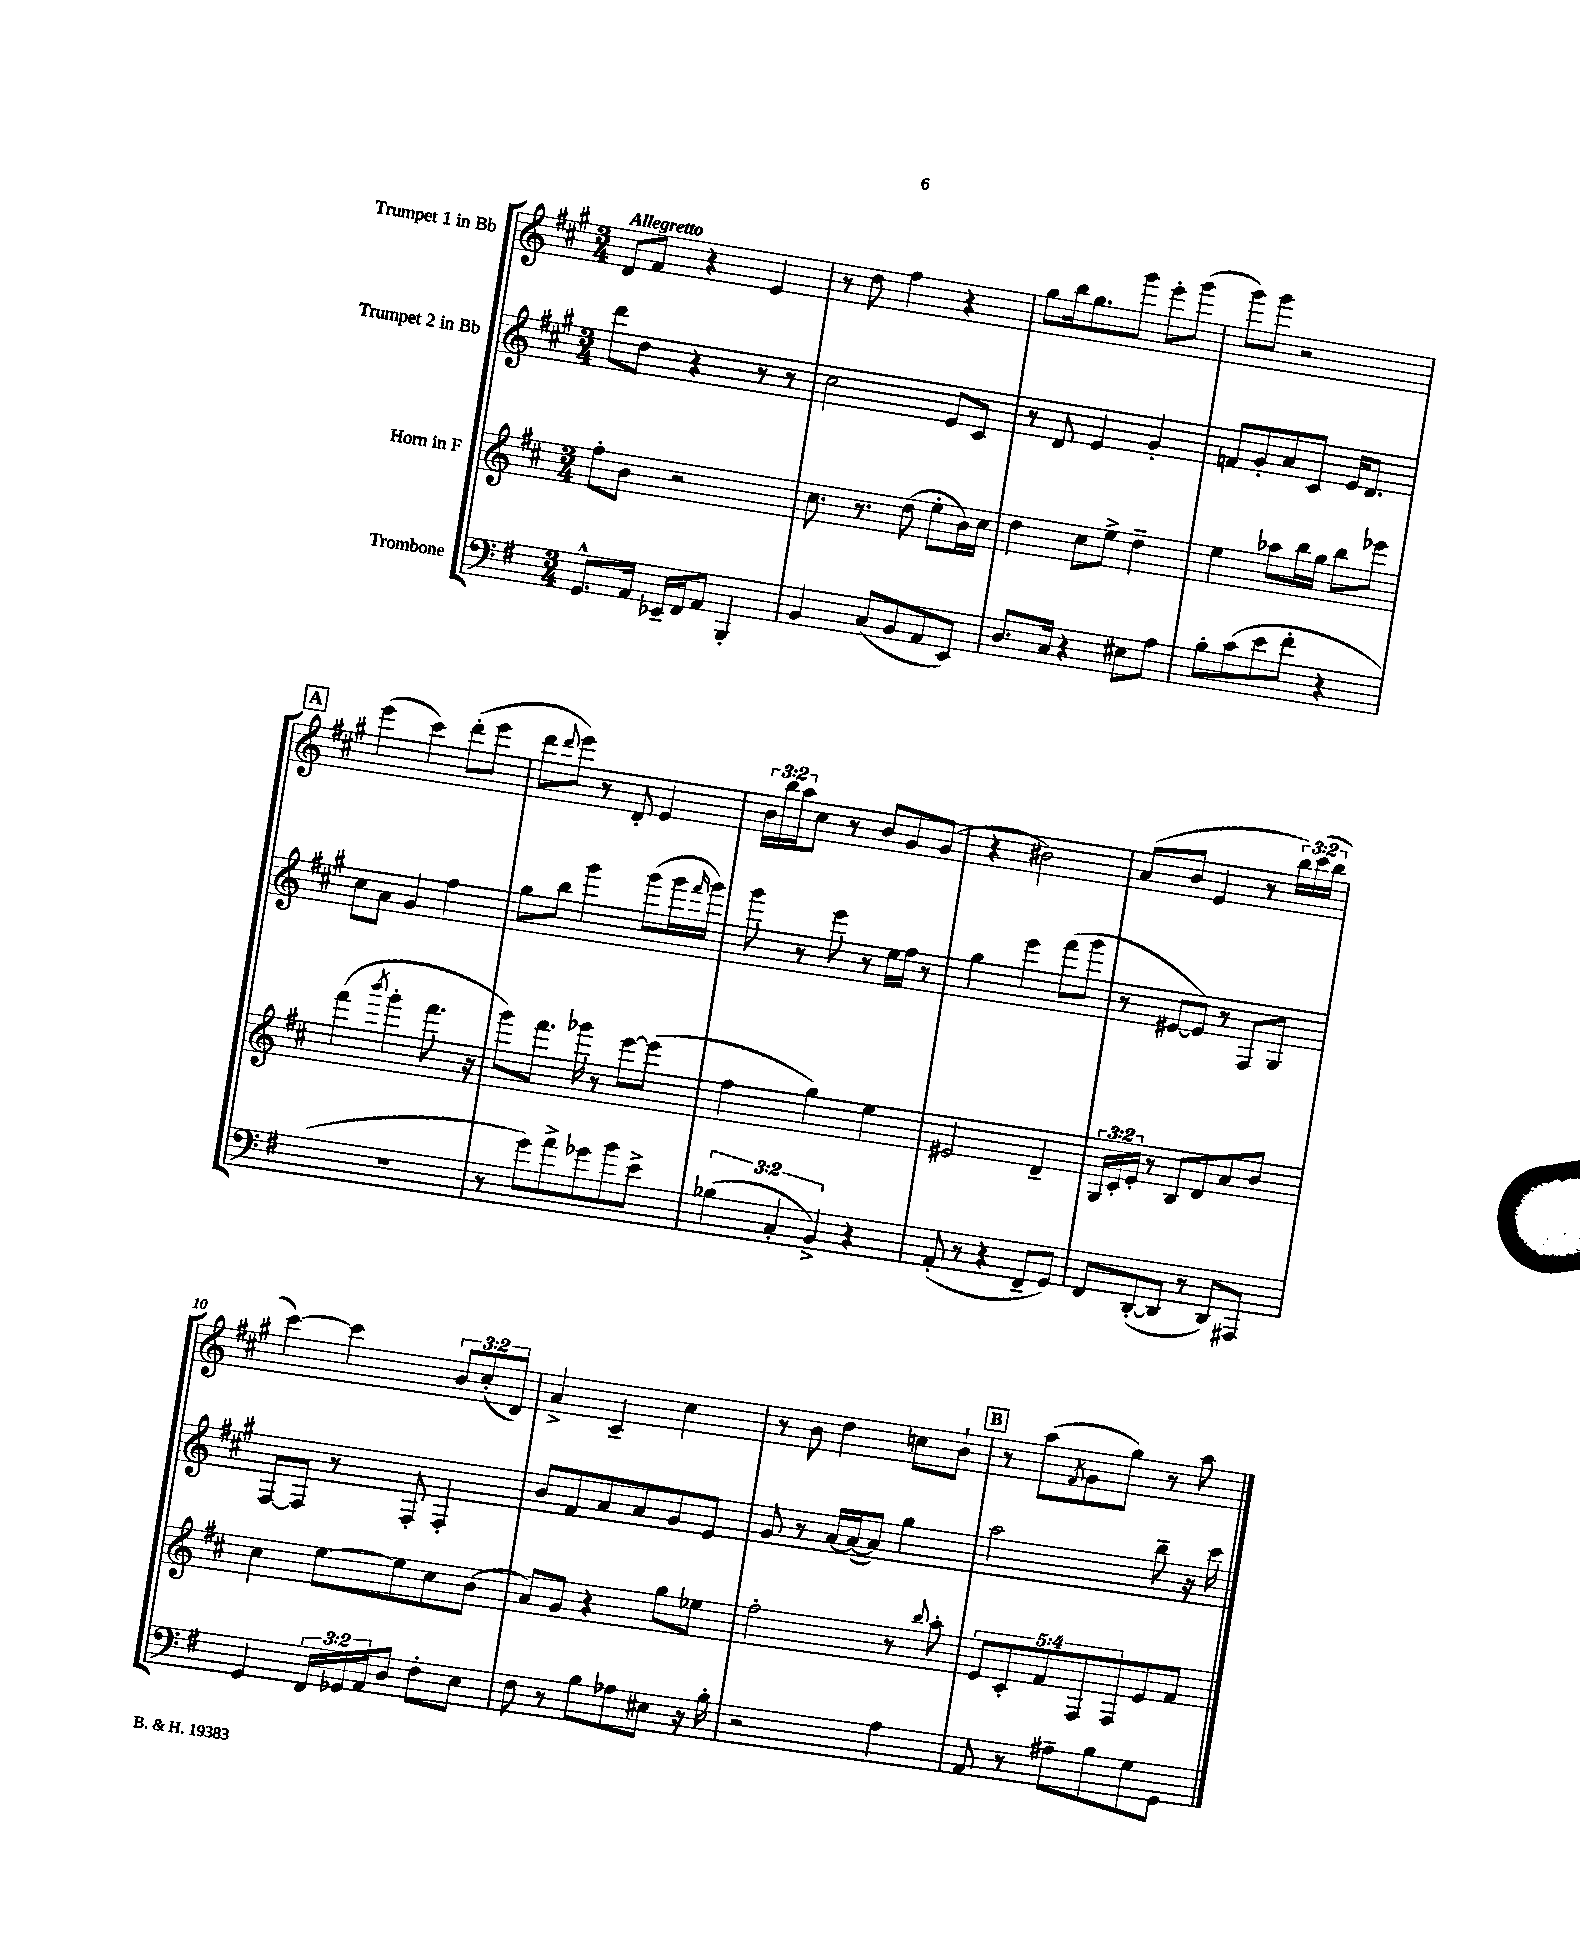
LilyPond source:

<<
\new StaffGroup <<
\new Staff = "s0" \with { instrumentName = "Trumpet 1 in Bb" } {
    \clef treble \key a \major \numericTimeSignature \time 3/4 \override Staff.TupletNumber.text = #tuplet-number::calc-fraction-text \tempo "Allegretto"
    d'8 fis'8 r4 e'4 |
    r8 d''8 fis''4 r4 |
    gis''8 b''16 gis''8. gis'''8 e'''8-. gis'''8( |
    gis'''8) gis'''8 r2 |
    \mark \markup { \box "A" } e'''4( cis'''4) d'''8-.( e'''8 |
    d'''8 \appoggiatura { d'''8 } e'''8) r8 d'8-. e'4 |
    \tuplet 3/2 { b'16 b''16 a''16 } cis''8 r8 b'8 gis'8 gis'8( |
    r4 bis'2) |
    a'8( b'8 e'4 r8 \tuplet 3/2 { b''16) cis'''16( b''16 } |
    cis'''4~) cis'''4 \tuplet 3/2 { b'8 cis''8-.( d'8) } |
    a'4-> cis'4-- cis''4 |
    r8 b'8 d''4 c''8 b'8-! |
    \mark \markup { \box "B" } r8 a''8( \acciaccatura { fis'8 } gis'8 gis''8) r8 a''8 \bar "|." |
}
\new Staff = "s1" \with { instrumentName = "Trumpet 2 in Bb" } {
    \clef treble \key a \major \numericTimeSignature \time 3/4
    d'''8 d''8 r4 r8 r8 |
    cis''2 e'8 cis'8 |
    r8 d'8 e'4 gis'4-. |
    f'8 gis'8-. a'8 cis'8 e'16 d'8. |
    \mark \markup { \box "A" } cis''8 a'8 gis'4 fis''4 |
    gis''8 b''8 gis'''4 gis'''8( gis'''16 \grace { fis'''16 } gis'''16) |
    gis'''8 r8 e'''8 r8 e''16 fis''16 r8 |
    gis''4 e'''4 fis'''8( gis'''8 |
    r8 eis'8~ eis'8) r8 fis8 gis8 |
    fis8~ fis8 r8 fis8-. fis4-. |
    b'8 fis'8 a'8 a'8 gis'8 e'8 |
    gis'8 r8 a'16~ a'16~( a'8) gis''4 |
    \mark \markup { \box "B" } a''2 b''8-- r16 cis'''16 \bar "|." |
}
\new Staff = "s2" \with { instrumentName = "Horn in F" } {
    \clef treble \key d \major \numericTimeSignature \time 3/4 \override Staff.TupletNumber.text = #tuplet-number::calc-fraction-text
    fis''8-. b'8 r2 |
    cis''8. r8. d''8( e''8-. b'16) cis''16 |
    d''4 cis''8 e''8-> d''4-- |
    e''4 aes''8 b''16 g''16 b''8 ees'''8 |
    \mark \markup { \box "A" } fis'''4( \acciaccatura { b'''8 } g'''4-. fis'''8. r16 |
    g'''8) fis'''8. ges'''16 r8 e'''8~ e'''8( |
    fis''4 g''4) e''4 |
    eis'2 d'4-- |
    \tuplet 3/2 { g16 cis'16-. e'16-. } r8 b8 d'8 a'8 b'8 |
    cis''4 e''8~ e''8 cis''8 b'8( |
    a'8) g'8 r4 g''8 ees''8 |
    fis''2-. r8 \appoggiatura { b''8 } a''8-. |
    \mark \markup { \box "B" } \tuplet 5/4 { e'8 cis'8-. fis'8 fis8 fis8 } e'8 fis'8 \bar "|." |
}
\new Staff = "s3" \with { instrumentName = "Trombone" } {
    \clef bass \key g \major \numericTimeSignature \time 3/4 \override Staff.TupletNumber.text = #tuplet-number::calc-fraction-text
    g,8.-^ a,16 ees,16-- fis,16 a,8 b,,4-. |
    b,4 c8( b,8 a,8 e,8) |
    d8. c16 r4 eis8 a8 |
    b8-. c'8( e'8 fis'8-. r4 |
    \mark \markup { \box "A" } R2. |
    r8 g'8) a'8-> ges'8 b'8 e'8-> |
    \tuplet 3/2 { bes4( c4-. b,4->) } r4 |
    a,8-.( r8 r4 fis,8-- g,8) |
    fis,8 d,8~-.( d,8 r8 d,8) ais,,8 |
    g,4 \tuplet 3/2 { fis,16 ges,16 a,16 } d8 fis8-. e8 |
    fis8 r8 b8 aes8 eis8 r16 b16-. |
    r2 a4 |
    \mark \markup { \box "B" } a,8 r8 ais8-- b8 g8 g,8 \bar "|." |
}
>>
>>
